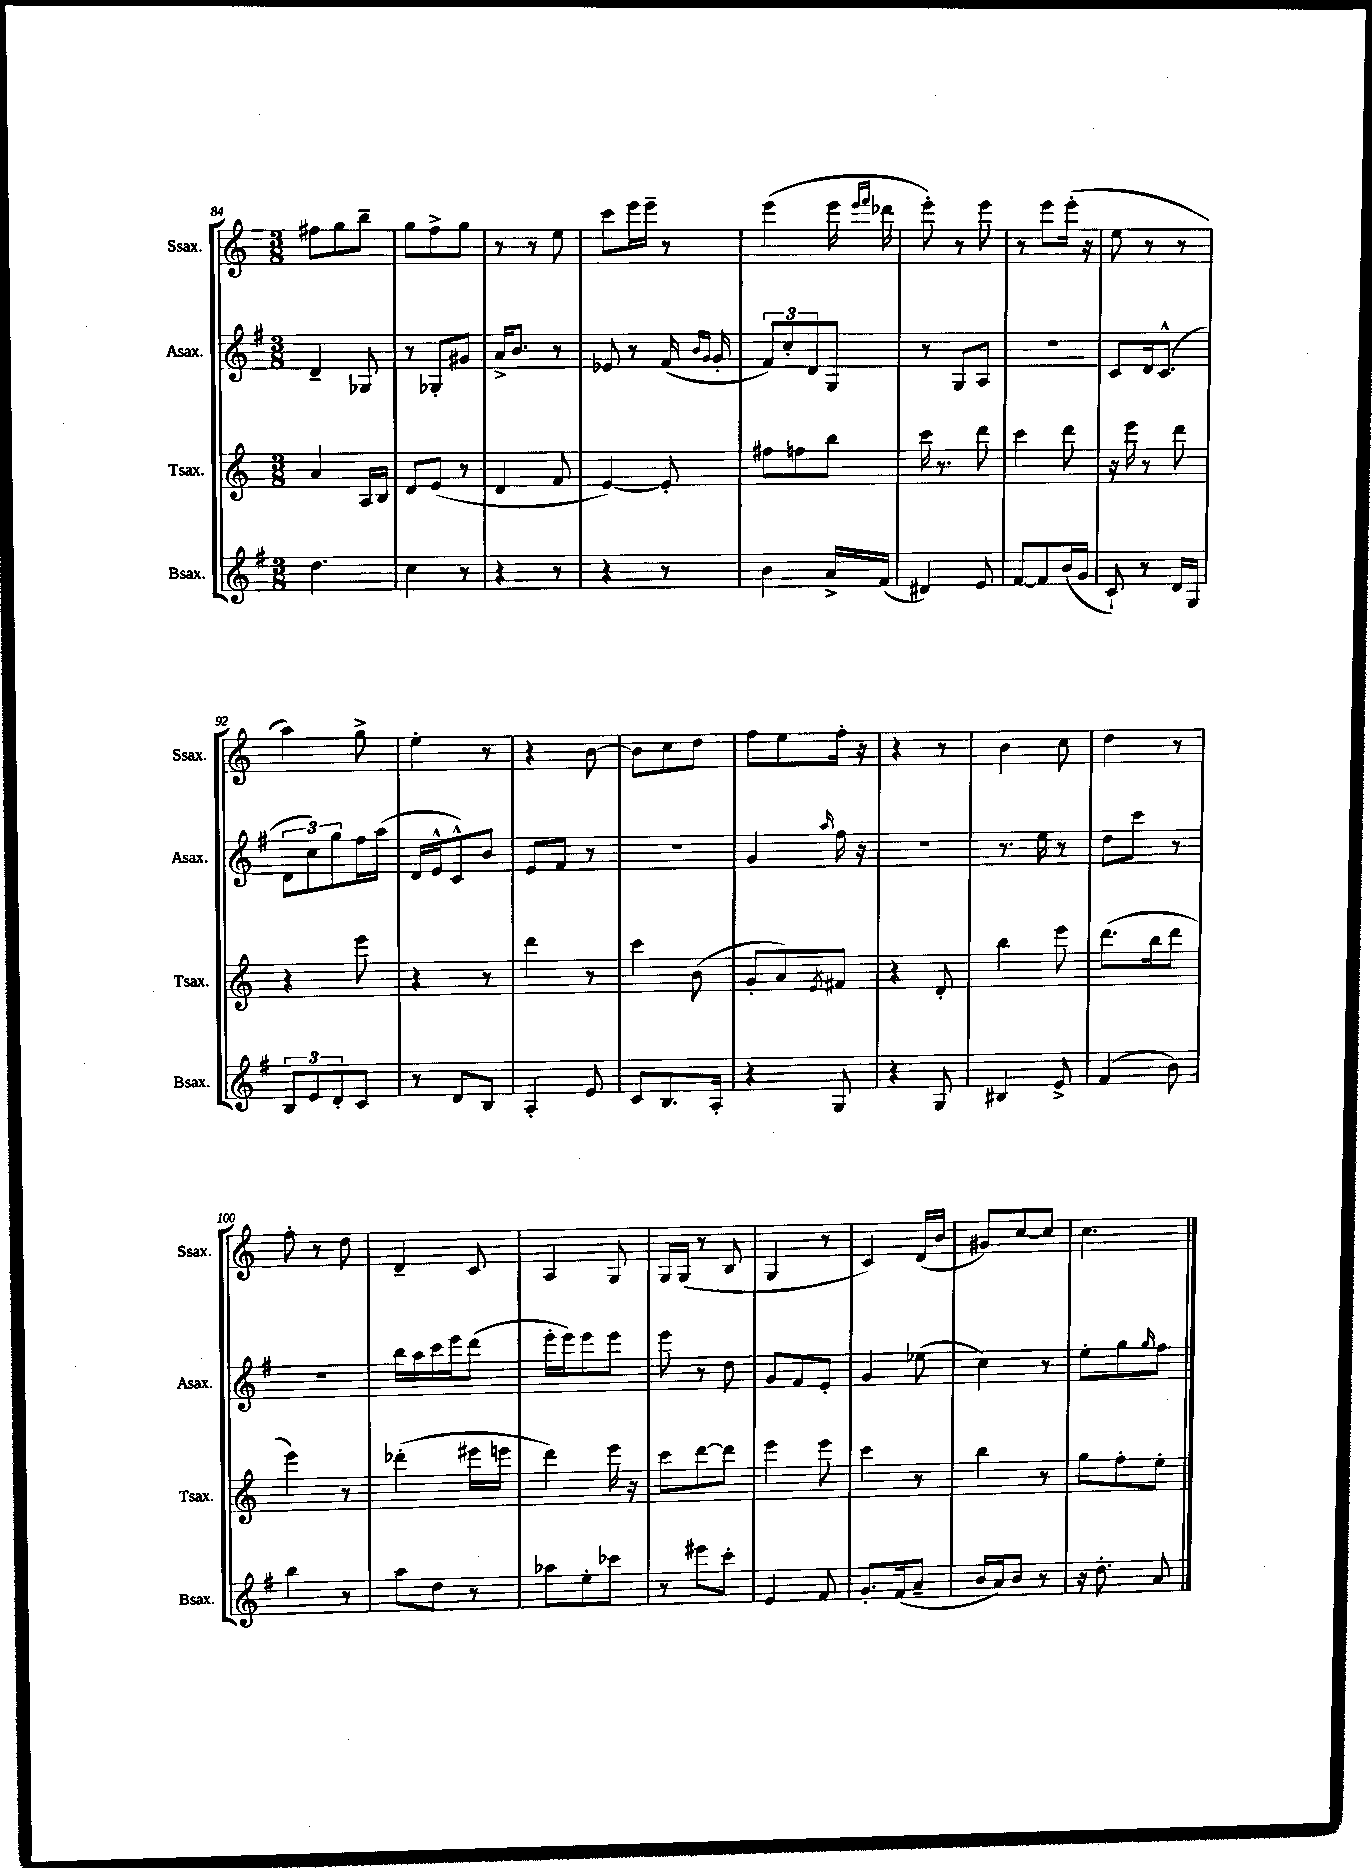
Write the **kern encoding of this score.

**kern	**kern	**kern	**kern
*part4	*part3	*part2	*part1
*staff4	*staff3	*staff2	*staff1
*I"Bsax.	*I"Tsax.	*I"Asax.	*I"Ssax.
*I'Bsax.	*I'Tsax.	*I'Asax.	*I'Ssax.
*clefG2	*clefG2	*clefG2	*clefG2
*k[f#]	*k[]	*k[f#]	*k[]
*M3/8	*M3/8	*M3/8	*M3/8
=84	=84	=84	=84
4.dd\	4a/	4d~/	8ff#X\L
.	.	.	8gg\
.	16A/LL	8G-X/	8bb~\J
.	16B/JJ	.	.
=85	=85	=85	=85
4cc\	8d/L	8r	8gg\L
.	(8e/J	8G-X'/L	8ff^\
8r	8r	8g#X/J	8gg\J
=86	=86	=86	=86
4r	4d/	16a^/KL	8r
.	.	8.b/J	.
.	.	.	8r
8r	8f/	8r	8ee\
=87	=87	=87	=87
4r	[4e/)	8e-X/	8ccc\L
.	.	8r	16eee\L
.	.	.	16eee~\JJ
8r	8e'/]	(16f#/	8r
.	.	16qqb/LL	.
.	.	16qqg/JJ	.
.	.	16g'/	.
=88	=88	=88	=88
4b\	8ff#X\L	12f#/L)	(4eee\
.	.	12cc'/	.
.	8ffn\	.	.
.	.	12d/	.
16a^/LL	8bb\J	8G/J	16eee\
.	.	.	16qqeee/LL
.	.	.	16qqfff/JJ
(16f#/JJ	.	.	16ddd-X\
=89	=89	=89	=89
4d#X/)	16ccc\	8r	8eee'\)
.	8.r	.	.
.	.	8G/L	8r
8e/	8ddd\	8A/J	8eee\
=90	=90	=90	=90
[8f#/L	4ccc\	4.r	8r
8f#/]	.	.	8eee\L
(16b/L	8ddd\	.	(16eee'\Jk
16g/JJ	.	.	16r
=91	=91	=91	=91
8c`/)	16r	8c/L	8ee\
.	16eee\	.	.
8r	8r	16d/k	8r
.	.	(8.c^^/J	.
16d/LL	8ddd\	.	8r
16G/JJ	.	.	.
!!LO:LB:g=z
=92	=92	=92	=92
12B/L	4r	12d\L	4aa\)
12e/	.	12cc\)	.
12d'/	.	12gg\	.
8c/J	8eee\	16ff#\L	8gg^\
.	.	(16aa\JJ	.
=93	=93	=93	=93
8r	4r	16d/LL	4ee'\
.	.	16e^^/J	.
8d/L	.	8c^^/)	.
8B/J	8r	8b/J	8r
=94	=94	=94	=94
4A'/	4ddd\	8e/L	4r
.	.	8f#/J	.
8e/	8r	8r	[8b\
=95	=95	=95	=95
8c/L	4ccc\	4.r	8b\L]
8.B/	.	.	8cc\
.	(8b\	.	8dd\J
16A'/Jk	.	.	.
=96	=96	=96	=96
4r	8g'/L	4g/	8ff\L
.	8a/)	.	8ee\
.	8qe/	16qqaa/	.
8G/	8f#X/J	16ff#\	16ff'\Jk
.	.	16r	16r
=97	=97	=97	=97
4r	4r	4.r	4r
8G/	8d'/	.	8r
=98	=98	=98	=98
4B#X/	4bb\	8.r	4b\
.	.	16ee\	.
8e^/	8eee\	8r	8cc\
=99	=99	=99	=99
(4f#/	(8.ddd\L	8dd\L	4dd\
.	.	8ccc\J	.
.	16bb\k	.	.
8b\)	8ddd\J	8r	8r
!!LO:LB:g=z
=100	=100	=100	=100
4bb\	4eee\)	4.r	8ff'\
.	.	.	8r
8r	8r	.	8dd\
=101	=101	=101	=101
8aa\L	(4ddd-X'\	16bb\LL	4d~/
.	.	16aa\	.
8dd\J	.	16ccc\	.
.	.	16eee\J	.
8r	16eee#X\LL	(8ddd\J	8c/
.	16eeen\JJ	.	.
=102	=102	=102	=102
8aa-X\L	4ddd\)	16eee'\LL	4A/
.	.	16eee\J)	.
8ee'\	.	8eee\	.
8ccc-X\J	16eee\	8eee\J	8G/
.	16r	.	.
=103	=103	=103	=103
8r	8ccc\L	8eee\	16G/LL
.	.	.	(16G/JJ
8eee#X\L	[8ddd\	8r	8r
8ccc'\J	8ddd\J]	8dd\	8B/
=104	=104	=104	=104
4e/	4eee\	8g/L	4G/
.	.	8f#/	.
8f#/	8eee\	8e'/J	8r
=105	=105	=105	=105
8.g'/L	4ccc\	4g/	4c/)
(16f#/k	.	.	.
8a~/J	8r	(8ee-X\	(16d/LL
.	.	.	16b/JJ
=106	=106	=106	=106
16b/LL	4bb\	4cc\)	8g#X/L)
16a/J)	.	.	.
8b/J	.	.	[8cc/
8r	8r	8r	8cc/J]
=107	=107	=107	=107
16r	8gg\L	8ee'\L	4.cc\
8.dd'\	.	.	.
.	8ff'\	8gg\	.
.	.	16qqgg/	.
8a/	8ee'\J	8ff#\J	.
==	==	==	==
*-	*-	*-	*-
